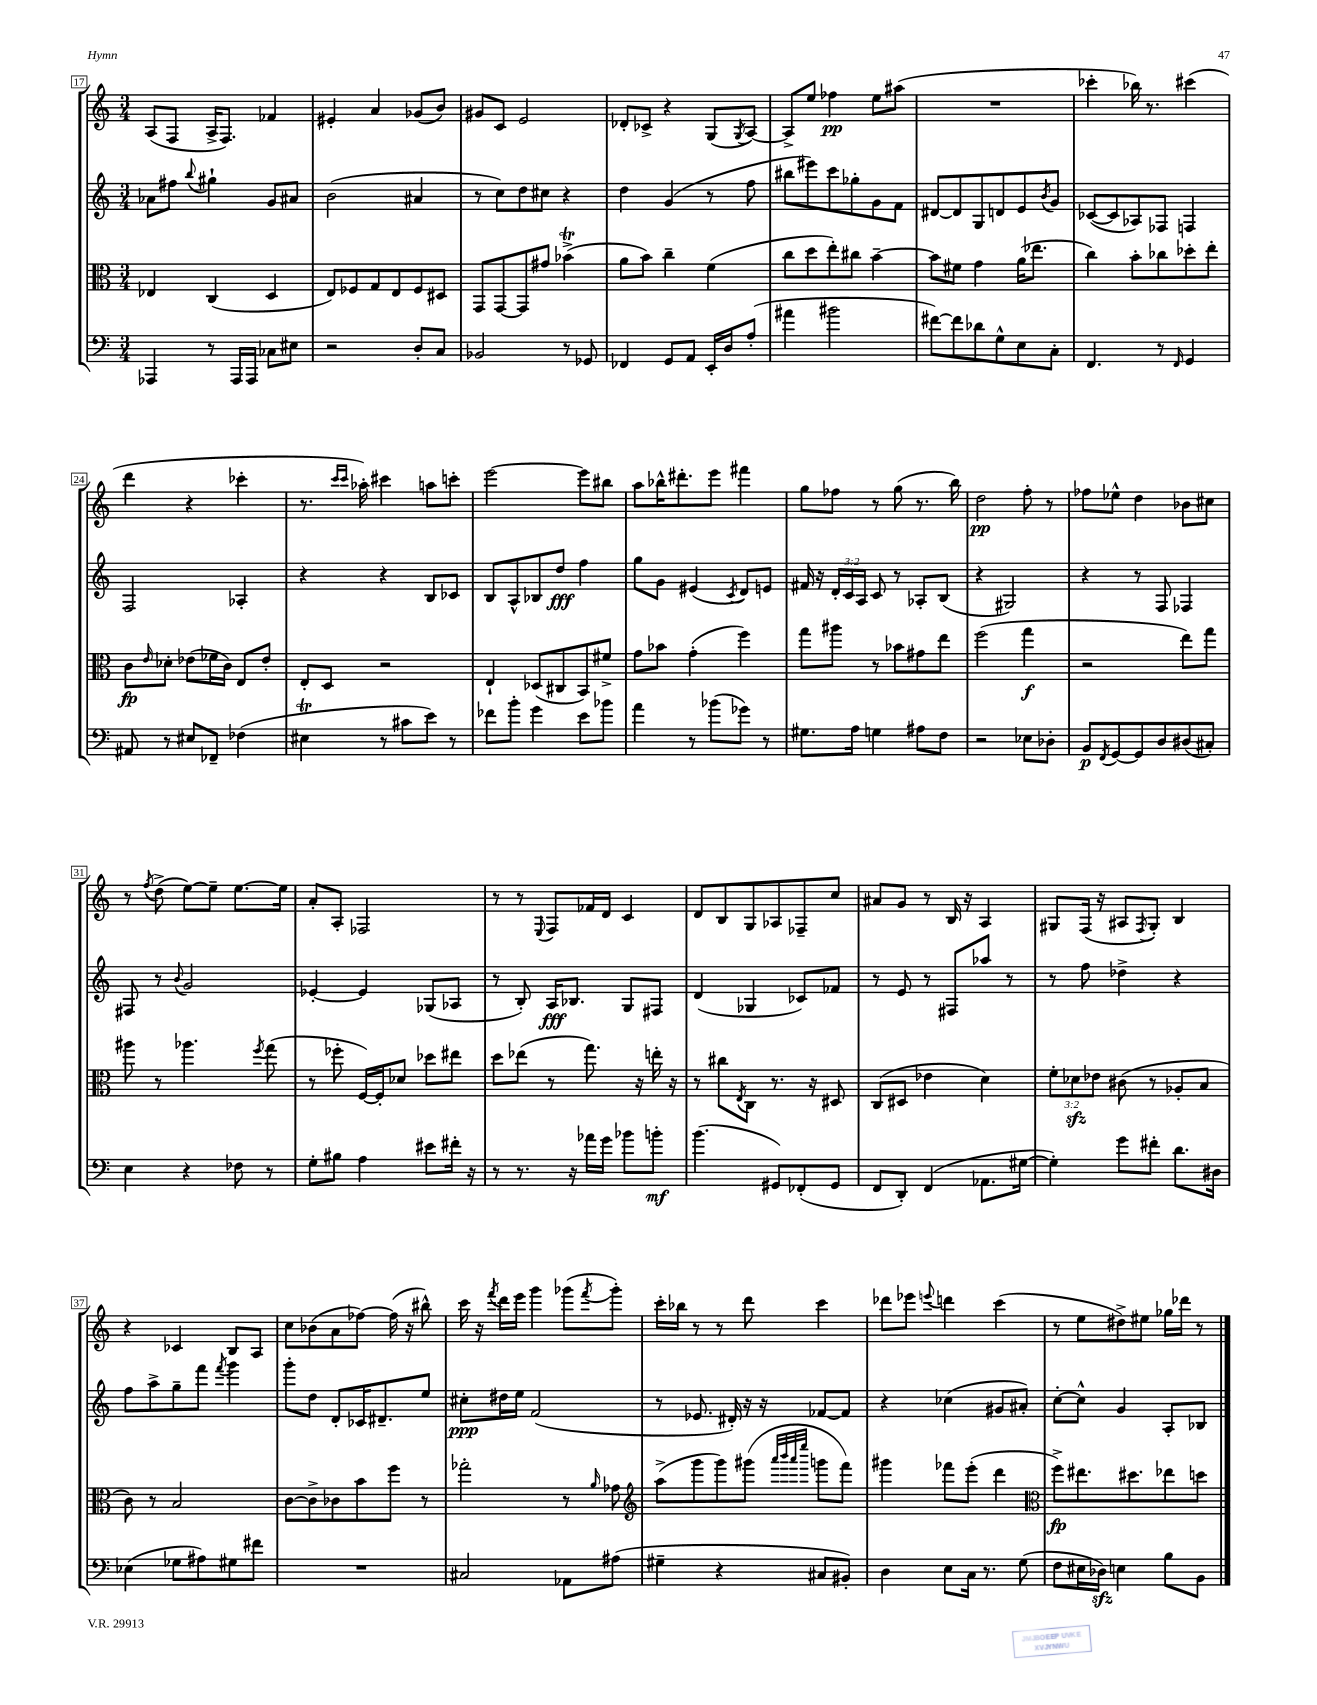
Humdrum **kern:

**kern	**kern	**kern	**kern
*staff4	*staff3	*staff2	*staff1
*clefF4	*clefC3	*clefG2	*clefG2
*k[]	*k[]	*k[]	*k[]
*M3/4	*M3/4	*M3/4	*M3/4
4AAA-	4E-	8a-	(8A
.	.	8ff#	8F
.	.	8qqbb	.
8r	(4C	4gg#`	16A^
.	.	.	8.F)
16AAA-	.	.	.
16AAA-	.	.	.
8C-	4D	8g	4f-
8E#	.	8a#	.
=	=	=	=
2r	8E)	(2b	4e#'
.	8F-	.	.
.	8G	.	4a
.	8E	.	.
8D'	8F-	4a#	(8g-
8C	8D#	.	8b)
=	=	=	=
2BB-	8GG	8r	8g#
.	[8GG	8cc)	8c
.	8GG]	8dd	2e
.	8g#	8cc#	.
8r	(4b-^	4r	.
8GG-	.	.	.
=	=	=	=
4FF-	8a	4dd	8d-'
.	8b)	.	8c-^
8GG	4cc~	(4g	4r
8AA	.	.	.
16EE'	(4f	8r	(8G
16D	.	.	.
.	.	.	8qG
(8A'	.	8ff	[8A)
=	=	=	=
4a#	8cc	8bb#	8A^]
.	8dd	8eee#)	8ee
2b#	8ee')	8ccc	4ff-
.	8cc#	8gg-'	.
.	[4b~	8g	8ee
.	.	8f	(8aa#
=	=	=	=
[8f#)	8b]	[8d#	2.r
8f#]	8f#	8d#]	.
8d-	4g	8G	.
8G^^	.	8d	.
8E	(16a	8e	.
.	8.ee-	.	.
.	.	8qb	.
8C'	.	8g	.
=	=	=	=
4.FF	4cc)	([8c-	4ccc-'
.	.	8c-]	.
.	8b'	8A-)	16bb-)
.	.	.	8.r
8r	8cc-	8F-	.
16qqFF	.	.	.
4GG	8dd-'	4F	(4ccc#
.	8ee'	.	.
=	=	=	=
8AA#	8c	2F	4ddd
.	16qqe	.	.
8r	8d-'	.	.
8E#	(8e-	.	4r
8FF-~	16f-	.	.
.	16c)	.	.
(4F-	8E	4A-'	4ccc-'
.	8e-'	.	.
=	=	=	=
4E#	8E'	4r	8.r
.	8D	.	.
.	.	.	16qqccc
.	.	.	16qqccc
.	.	.	16aa-')
8r	2r	4r	4ccc#
8c#	.	.	.
8e)	.	8B	8aa
8r	.	8c-	8ccc'
=	=	=	=
8f-	4E`	8B	[2eee
8b'	.	8A^^	.
4g	(8D-	8B-	.
.	8C#	8dd	.
8e	8BB)	4ff	8eee]
8b-	8f#^	.	8bb#
=	=	=	=
4a	8g	8gg	8aa
.	8b-	8g	16bb-^^
.	.	.	8.ddd#'
8r	(4g'	(4e#	.
(8b-	.	.	8eee
.	.	8qc	.
8g-)	4ff)	8d)	4fff#
8r	.	8e	.
=	=	=	=
8.G#	8gg	16f#	8gg
.	.	16r	.
.	8aa#	24d'	8ff-
.	.	24c	.
16A	.	.	.
.	.	24A	.
4G	8r	8c	8r
.	8b-	8r	(8gg
8A#	8g#	8A-'	8.r
8F	8ee	(8B	.
.	.	.	16bb)
=	=	=	=
2r	(2ff	4r	2dd
.	.	2G#)	.
8E-	4gg	.	8ff'
8D-'	.	.	8r
=	=	=	=
8BB	2r	4r	8ff-
8qFF	.	.	.
[8GG	.	.	8ee-^^
8GG]	.	8r	4dd
8D	.	8F	.
(8D#	8ee)	4F-	8b-
8C#')	8gg	.	8cc#
=	=	=	=
4E	8aa#	8F#	8r
.	.	.	8qff
.	8r	8r	(8dd^
.	.	8qqb	.
4r	4.aa-	2g	[8ee)
.	.	.	8ee~]
8F-	.	.	[8.ee
.	8qff	.	.
8r	(8gg	.	.
.	.	.	16ee]
=	=	=	=
8G'	8r	[4e-'	8a'
8B#	8ff-'	.	8A'
4A	[16F)	4e-]	2F-
.	16F']	.	.
.	8d-	.	.
8e#	8dd-	(8G-	.
16f#'	8ee#	8A-	.
16r	.	.	.
=	=	=	=
8r	8dd	8r	8r
8.r	(8ee-	8B')	8r
.	.	.	8qqE
.	8r	16A	8F
16r	.	8.B-	.
16a-	8.gg)	.	16f-
16g	.	.	16d
8b-	.	8G	4c
.	16r	.	.
8b'	16ee'	8F#	.
.	16r	.	.
=	=	=	=
(4.b	8r	(4d	8d
.	8cc#	.	8B
.	8qE	.	.
.	8C	4G-	8G
8GG#)	8.r	.	8A-
(8FF-'	.	8c-)	8F-~
.	16r	.	.
8GG#	8D#	8f-	8cc
=	=	=	=
8FF	(8C	8r	8a#
8DD')	8D#	8e	8g
(4FF	4e-	8r	8r
.	.	8F#	16B
.	.	.	16r
8.AA-	4d)	8aa-	4A
.	.	8r	.
[16G#	.	.	.
=	=	=	=
4G#'])	12f'	8r	8G#
.	12d-	.	.
.	.	8ff	(16F
.	12e-	.	.
.	.	.	16r
8g	(8c#	4dd-^	8A#
.	.	.	8qF
8f#'	8r	.	8G#')
8.d	8A-'	4r	4B
.	8B	.	.
16D#	.	.	.
=	=	=	=
(4E-	8c)	8ff	4r
.	8r	8aa^	.
8G-	2B	8gg~	4c-
8A#)	.	8fff	.
.	.	8qfff	.
8G#	.	4ggg	8B
8f#	.	.	8A
=	=	=	=
2.r	[8c	8ggg'	8cc
.	8c^]	8dd	(8b-
.	8c-	8d'	8a
.	8b	16c-	[8ff-)
.	.	8.d#~	.
.	8ff	.	(16ff-]
.	.	.	16r
.	8r	8ee	8bb#^^)
=	=	=	=
2C#	2gg-'	8cc#'	16ccc
.	.	.	16r
.	.	.	8qfff
.	.	16dd#	16ddd
.	.	16ee	16eee
.	.	(2f	4ggg
8AA-	8r	.	(8ggg-
.	16qqa	.	8qfff
(8A#	8g-	.	8ggg-')
=	=	=	=
*	*clefG2	*	*
4G#~	(8aa^	8r	16ccc'
.	.	.	16bb-
.	8ggg	8.e-	8r
4r	8ggg)	.	8r
.	.	16d#')	.
.	(8ggg#	16r	8ddd
.	.	16r	.
.	32qqaaa	.	.
.	32qqbbb	.	.
.	32qqaaa	.	.
.	32qqeeee	.	.
8C#	8ggg	[8f-	4ccc
8BB#')	8fff)	8f-]	.
=	=	=	=
4D	4ggg#	4r	8ddd-
.	.	.	8eee-
.	.	.	8qqeee
8E	8fff-	(4cc-	4ddd
16C	(8eee'	.	.
8.r	.	.	.
.	4ddd	8g#	(4ccc
(8G	.	8a#')	.
=	=	=	=
*	*clefC3	*	*
8F	8ff^)	[8cc'	8r
16E#	8.ee#	8cc^^]	8ee
16D-)	.	.	.
4E	.	4g	8dd#^)
.	8.dd#	.	.
.	.	.	8ee#
8B	8ee-	8A'	16gg-
.	.	.	16ddd-
8BB	8dd	8B-	8r
==	==	==	==
*-	*-	*-	*-
